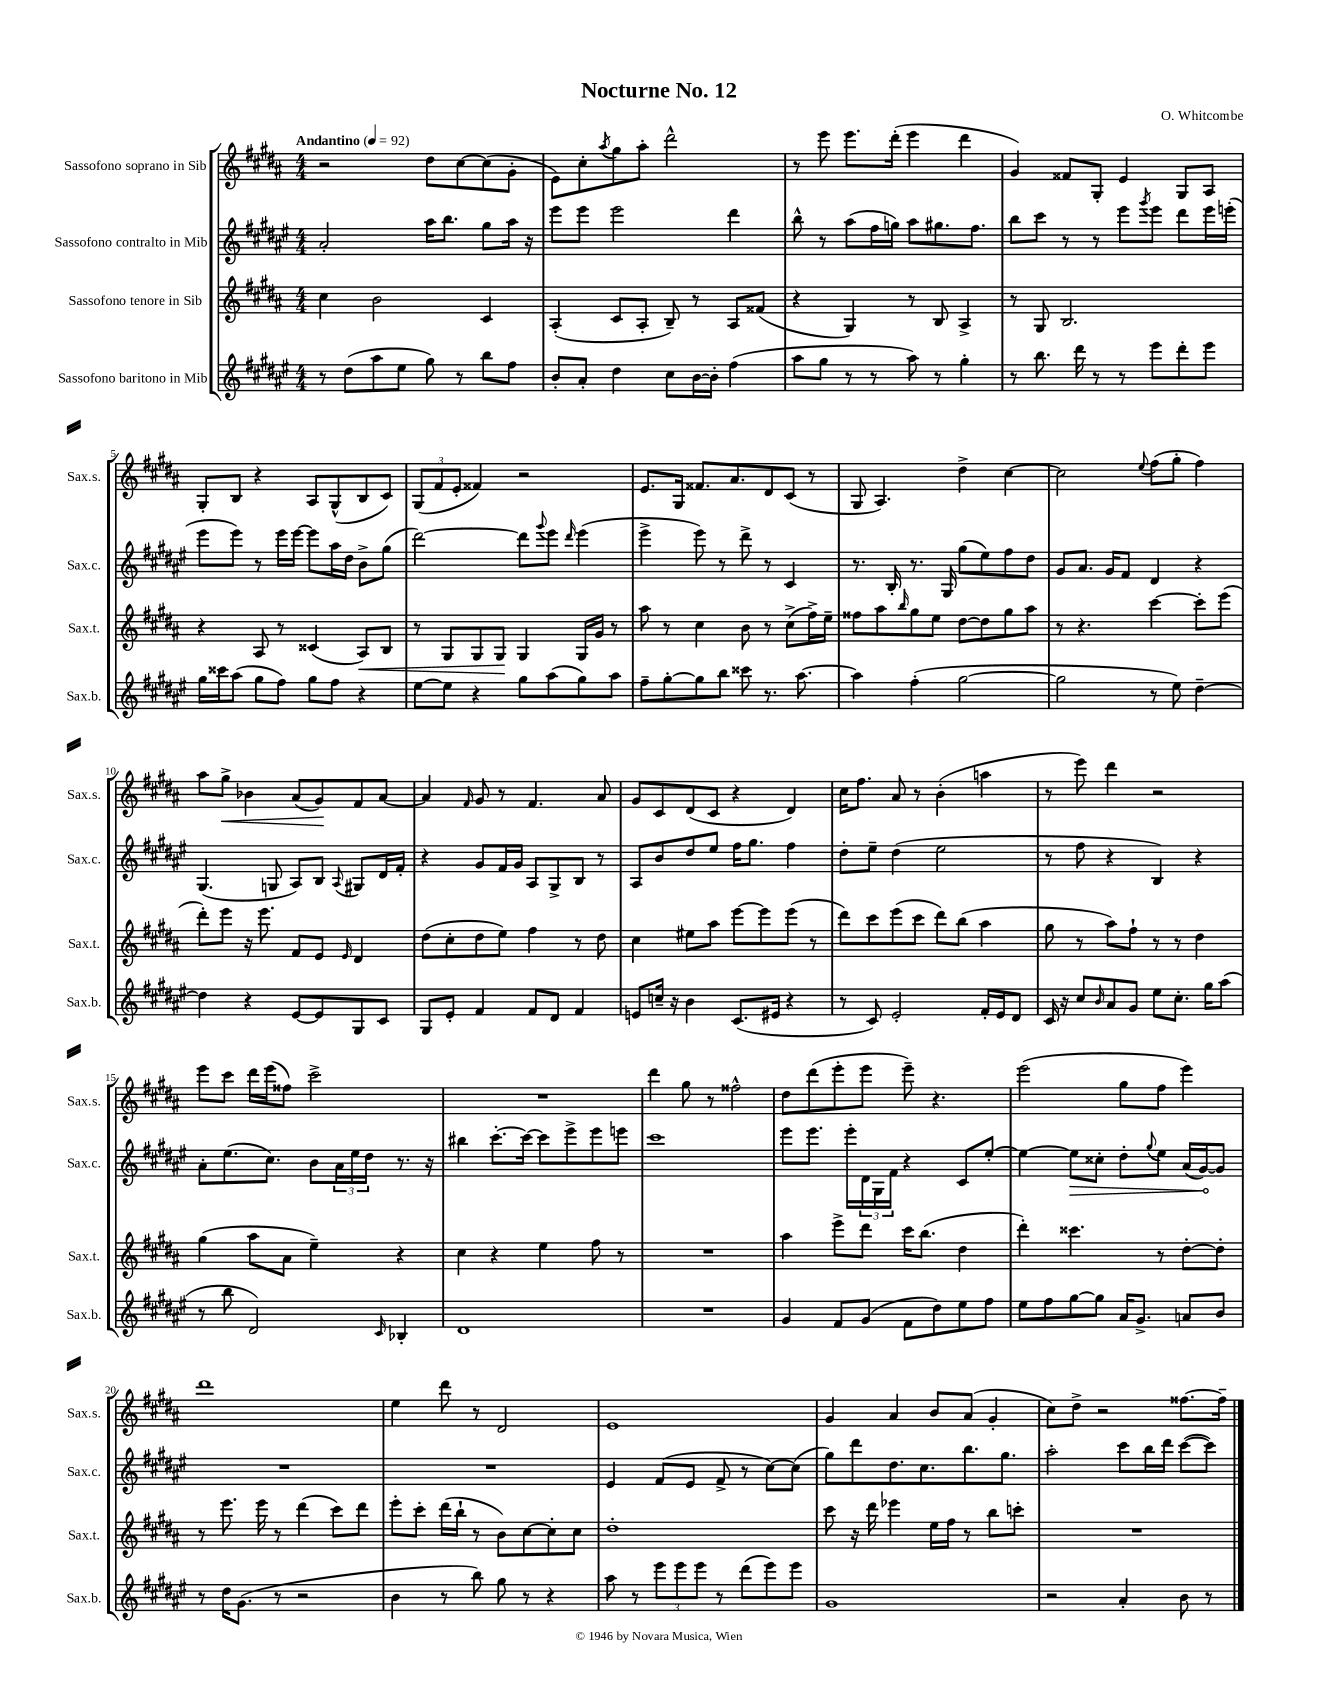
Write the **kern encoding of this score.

**kern	**kern	**kern	**kern
*staff4	*staff3	*staff2	*staff1
*clefG2	*clefG2	*clefG2	*clefG2
*k[f#c#g#d#a#e#]	*k[f#c#g#d#a#]	*k[f#c#g#d#a#e#]	*k[f#c#g#d#a#]
*M4/4	*M4/4	*M4/4	*M4/4
*MM92	*MM92	*MM92	*MM92
8r	4cc#\	2a#'/	2r
(8dd#\L	.	.	.
8aa#\	2b\	.	.
8ee#\J	.	.	.
8gg#\)	.	16aa#\LK	8dd#\L
.	.	8.bb\J	.
8r	.	.	[8cc#\
8bb\L	4c#/	8gg#\L	(8cc#\]
8ff#\J	.	16aa#\Jk	8g#'\J
.	.	16r	.
=	=	=	=
8b'/L	(4A#'/	8eee#\L	8e\L)
8a#'/J	.	8eee#\J	8cc#'\
.	.	.	8qaa#/
4dd#\	8c#/L	2eee#\	8gg#\
.	8A#'/J	.	8aa#'\J
8cc#\L	8B~/)	.	2ddd#^^\
[16b\L	8r	.	.
16b'\]JJ	.	.	.
(4ff#\	8A#/L	4ddd#\	.
.	(8f##/J	.	.
=	=	=	=
8aa#\L	4r	8bb^^\	8r
8gg#\J	.	8r	8eee\
8r	4G#/)	(8aa#\L	8.eee\L
8r	.	16ff#\L	.
.	.	16gg\JJ)	(16ddd#'\Jk
8aa#\)	8r	8aa#\L	4eee\
8r	8B/	8.gg#\	.
4gg#'\	4A#^/	.	4ddd#\
.	.	8.ff#\J	.
=	=	=	=
8r	8r	8bb\L	4g#/)
8.bb\	8G#/	8ccc#\J	.
.	2.B/	8r	8f##/L
16ddd#\	.	.	.
8r	.	8r	8G#'/J
8r	.	8eee#\L	4e/
.	.	8qggg#/	.
8eee#\L	.	8eee#\J	.
8ddd#'\	.	8ddd#\L	8G#/L
8eee#\J	.	16eee#\L	8A#/J
.	.	(16eee'\JJ	.
=	=	=	=
16gg#\LL	4r	8eee#\L	8G#'/L
16ccc##\J	.	.	.
(8aa#\J	.	8eee#\J)	8B/J
8gg#\L	8A#/	8r	4r
8ff#\J)	8r	16eee#\LL	.
.	.	[16eee#\JJ	.
8gg#\L	(4c##/	8eee#\]L	8A#/L
8ff#\J	.	16aa#\L	(8G#^^/
.	.	16dd#\JJ	.
4r	8A#/L)	8b^\L	8B/
.	8B/J	(8gg#\J	8c#/J)
=	=	=	=
[8ee#\L	8r	[2ddd#\)	(12G#/L
.	.	.	12f#/
8ee#\]J	8G#/L	.	.
.	.	.	12e'/J
4r	8G#/	.	4f##/)
.	8G#/J	.	.
8gg#\L	4G#/	8ddd#\]L	2r
.	.	8qqggg#/	.
(8aa#\	.	8eee#\J	.
.	.	16qqddd#/	.
8gg#\)	16G#/LL	(4eee#\	.
.	16g#/JJ	.	.
8aa#\J	8r	.	.
=	=	=	=
8ff#~\L	8aa#\	4eee#^\	8.e/L
[8gg#'\	8r	.	.
.	.	.	16G#/Jk
8gg#\]	4cc#\	8eee#\)	8.f##/L
8bb\J	.	8r	.
.	.	.	8.a#/
8ccc##\	8b\	8ddd#^\	.
8.r	8r	8r	8d#/
.	(8cc#^\L	4c#/	(8c#/J
[8.aa#\	.	.	.
.	16ff#^\L)	.	8r
.	16ee~\JJ	.	.
=	=	=	=
4aa#\]	8ff##\L	8.r	8G#/
.	8aa#\	.	4.A#/)
.	.	16B'/	.
.	16qqbb/	.	.
(4ff#'\	8gg#\	8.r	.
.	8ee\J	.	.
.	.	16G#/	.
[2gg#\	[8dd#\L	(8gg#\L	4dd#^\
.	8dd#\]	8ee#\)	.
.	8gg#\	8ff#\	[4cc#\
.	8aa#\J	8dd#\J	.
=	=	=	=
2gg#\]	8r	8g#/L	2cc#\]
.	4.r	8.a#/J	.
.	.	16g#/LK	.
.	.	8f#/J	.
.	.	.	8qqee/
8r	[4ccc#\	4d#/	(8ff#\L
8ee#\)	.	.	8gg#'\J
[4dd#~\	8ccc#'\]L	4r	4ff#\)
.	(8eee\J	.	.
=	=	=	=
4dd#\]	8ddd#'\L)	(4.G#/	8aa#\L
.	8eee\J	.	8gg#^\J
4r	16r	.	4b-\
.	8.eee\	.	.
.	.	8G/	.
[8e#/L	8f#/L	8A#/L)	(8a#/L
8e#/]	8e/J	8B/J	8g#/)
.	16qqe/	8qqA#/	.
8G#/	4d#/	8G#/L	8f#/
8c#/J	.	16d#/L	[8a#/J
.	.	16f#'/JJ	.
=	=	=	=
8G#/L	(8dd#\L	4r	4a#/]
8e#'/J	8cc#'\	.	.
.	.	.	16qqf#/
4f#/	8dd#\	8g#/L	8g#/
.	8ee\J)	16f#/L	8r
.	.	16g#/JJ	.
8f#/L	4ff#\	8A#/L	4.f#/
8d#/J	.	8G#^/	.
4f#/	8r	8B/J	.
.	8dd#\	8r	8a#/
=	=	=	=
8e/L	4cc#\	8A#/L	8g#/L
16cc~/Jk	.	8b/	8c#/
16r	.	.	.
4b\	8ee#\L	8dd#/	(8d#/
.	8aa#\J	8ee#/J	8c#/J
(8.c#/L	[8eee\L	16ff#\LK	4r
.	.	8.gg#\J	.
.	8eee\]	.	.
16e#/Jk	.	.	.
4r	(8eee\J	4ff#\	4d#/)
.	8r	.	.
=	=	=	=
8r	8ddd#\L)	8dd#'\L	16cc#\LK
.	.	.	8.ff#\J
8c#/)	8ccc#\	8ee#~\J	.
2e#'/	(8eee\	(4dd#\	8a#/
.	8ccc#\J	.	8r
.	8ddd#\L)	2ee#\	(4b'\
.	(8bb\J	.	.
16f#'/LL	4aa#\	.	4aa\
16e#/J	.	.	.
8d#/J	.	.	.
=	=	=	=
16c#/	8gg#\	8r	8r
16r	.	.	.
8cc#/L	8r	8ff#\	8eee\)
16qqb/	.	.	.
8a#/	8aa#\L)	4r	4ddd#\
8g#/J	8ff#`\J	.	.
8ee#\L	8r	4B/)	2r
8.cc#'\J	8r	.	.
.	4dd#\	4r	.
16gg#\LK	.	.	.
(8aa#\J	.	.	.
=	=	=	=
8r	(4gg#\	8a#'\L	8eee\L
8bb\	.	(8.ee#\	8ccc#\J
2d#/)	8aa#\L	.	16ddd#\LL
.	.	8.cc#\J)	(16eee\J
.	8a#\J	.	8ff##\J)
.	4ee~\)	8b\L	2ccc#^\
.	.	24a#\L	.
.	.	24ee#\	.
.	.	24dd#\JJ	.
16qqc#/	.	.	.
4B-'/	4r	8.r	.
.	.	16r	.
=	=	=	=
1d#	4cc#\	4bb#\	1r
.	4r	[8.ccc#'\L	.
.	.	16ccc#\_Jk	.
.	4ee\	8ccc#\]L	.
.	.	8eee#^\	.
.	8ff#\	8eee#\	.
.	8r	8eee\J	.
=	=	=	=
1r	1r	1ccc#	4ddd#\
.	.	.	8gg#\
.	.	.	8r
.	.	.	2ff##^^\
=	=	=	=
4g#/	4aa#\	8eee#\L	8dd#\L
.	.	8.eee#\J	(8ddd#\
8f#/L	8eee^\L	.	8eee'\
.	.	16eee#'\LL	.
(8g#/J	8ddd#\J	24d#\	8eee\J
.	.	24G#\	.
.	.	24f#\JJ	.
8f#\L	16ccc#\LK	4r	8eee~\)
.	(8.bb\J	.	.
8dd#\)	.	.	4.r
8ee#\	4dd#\	8c#/L	.
8ff#\J	.	[8ee#'/J	.
=	=	=	=
8ee#\L	4ddd#'\)	4ee#\_	(2eee\
8ff#\	.	.	.
[8gg#\	4.ccc##\	8ee#\]L	.
8gg#\]J	.	8cc##'\J	.
16a#/LK	.	8dd#'\L	8gg#\L
8.g#^/J	.	.	.
.	.	8qqgg#/	.
.	8r	8ee#\J	8ff#\J
8a/L	[8dd#'\L	(16a#/LL	4eee\)
.	.	[16g#/J)	.
8b/J	8dd#'\]J	8g#/]J	.
=	=	=	=
8r	8r	1r	1ddd#
16dd#\LK	8.eee\	.	.
(8.g#\J	.	.	.
.	16eee\	.	.
8r	8r	.	.
2r	(4ddd#\	.	.
.	8ccc#\L)	.	.
.	8ddd#\J	.	.
=	=	=	=
4b\	8eee'\L	1r	4ee\
.	8ccc#'\J	.	.
8r	(16ddd#\LL	.	8ddd#\
.	16bb`\JJ	.	.
8bb\)	8r	.	8r
8gg#\	8b\L)	.	2d#/
8r	[8cc#\	.	.
4r	8cc#'\]	.	.
.	8cc#\J	.	.
=	=	=	=
8aa#\	1dd#'	4e#/	1e
8r	.	.	.
12eee#\L	.	(8f#/L	.
12eee#\	.	.	.
.	.	8e#/J	.
12eee#\J	.	.	.
8r	.	8f#^/	.
(8ddd#\L	.	8r	.
8eee#\)	.	[8cc#\L)	.
8eee#\J	.	(8cc#\]J	.
=	=	=	=
1g#	8ccc#\	8gg#\L)	4g#/
.	16r	8ddd#\	.
.	16ddd#\	.	.
.	4eee-\	8.dd#\	4a#/
.	.	8.cc#\	.
.	16ee\LL	.	8b/L
.	16ff#\JJ	.	.
.	8r	8.bb\	(8a#/J
.	8bb\L	.	4g#'/
.	.	8.gg#\J	.
.	8ccc'\J	.	.
=	=	=	=
2r	1r	2aa#'\	8cc#\L)
.	.	.	8dd#^\J
.	.	.	2r
4a#'/	.	8ccc#\L	.
.	.	16bb\L	.
.	.	16ddd#\JJ	.
8b\	.	([8ccc#\L	[8.ff##\L
8r	.	8ccc#\]J)	.
.	.	.	16ff##~\]Jk
==	==	==	==
*-	*-	*-	*-
